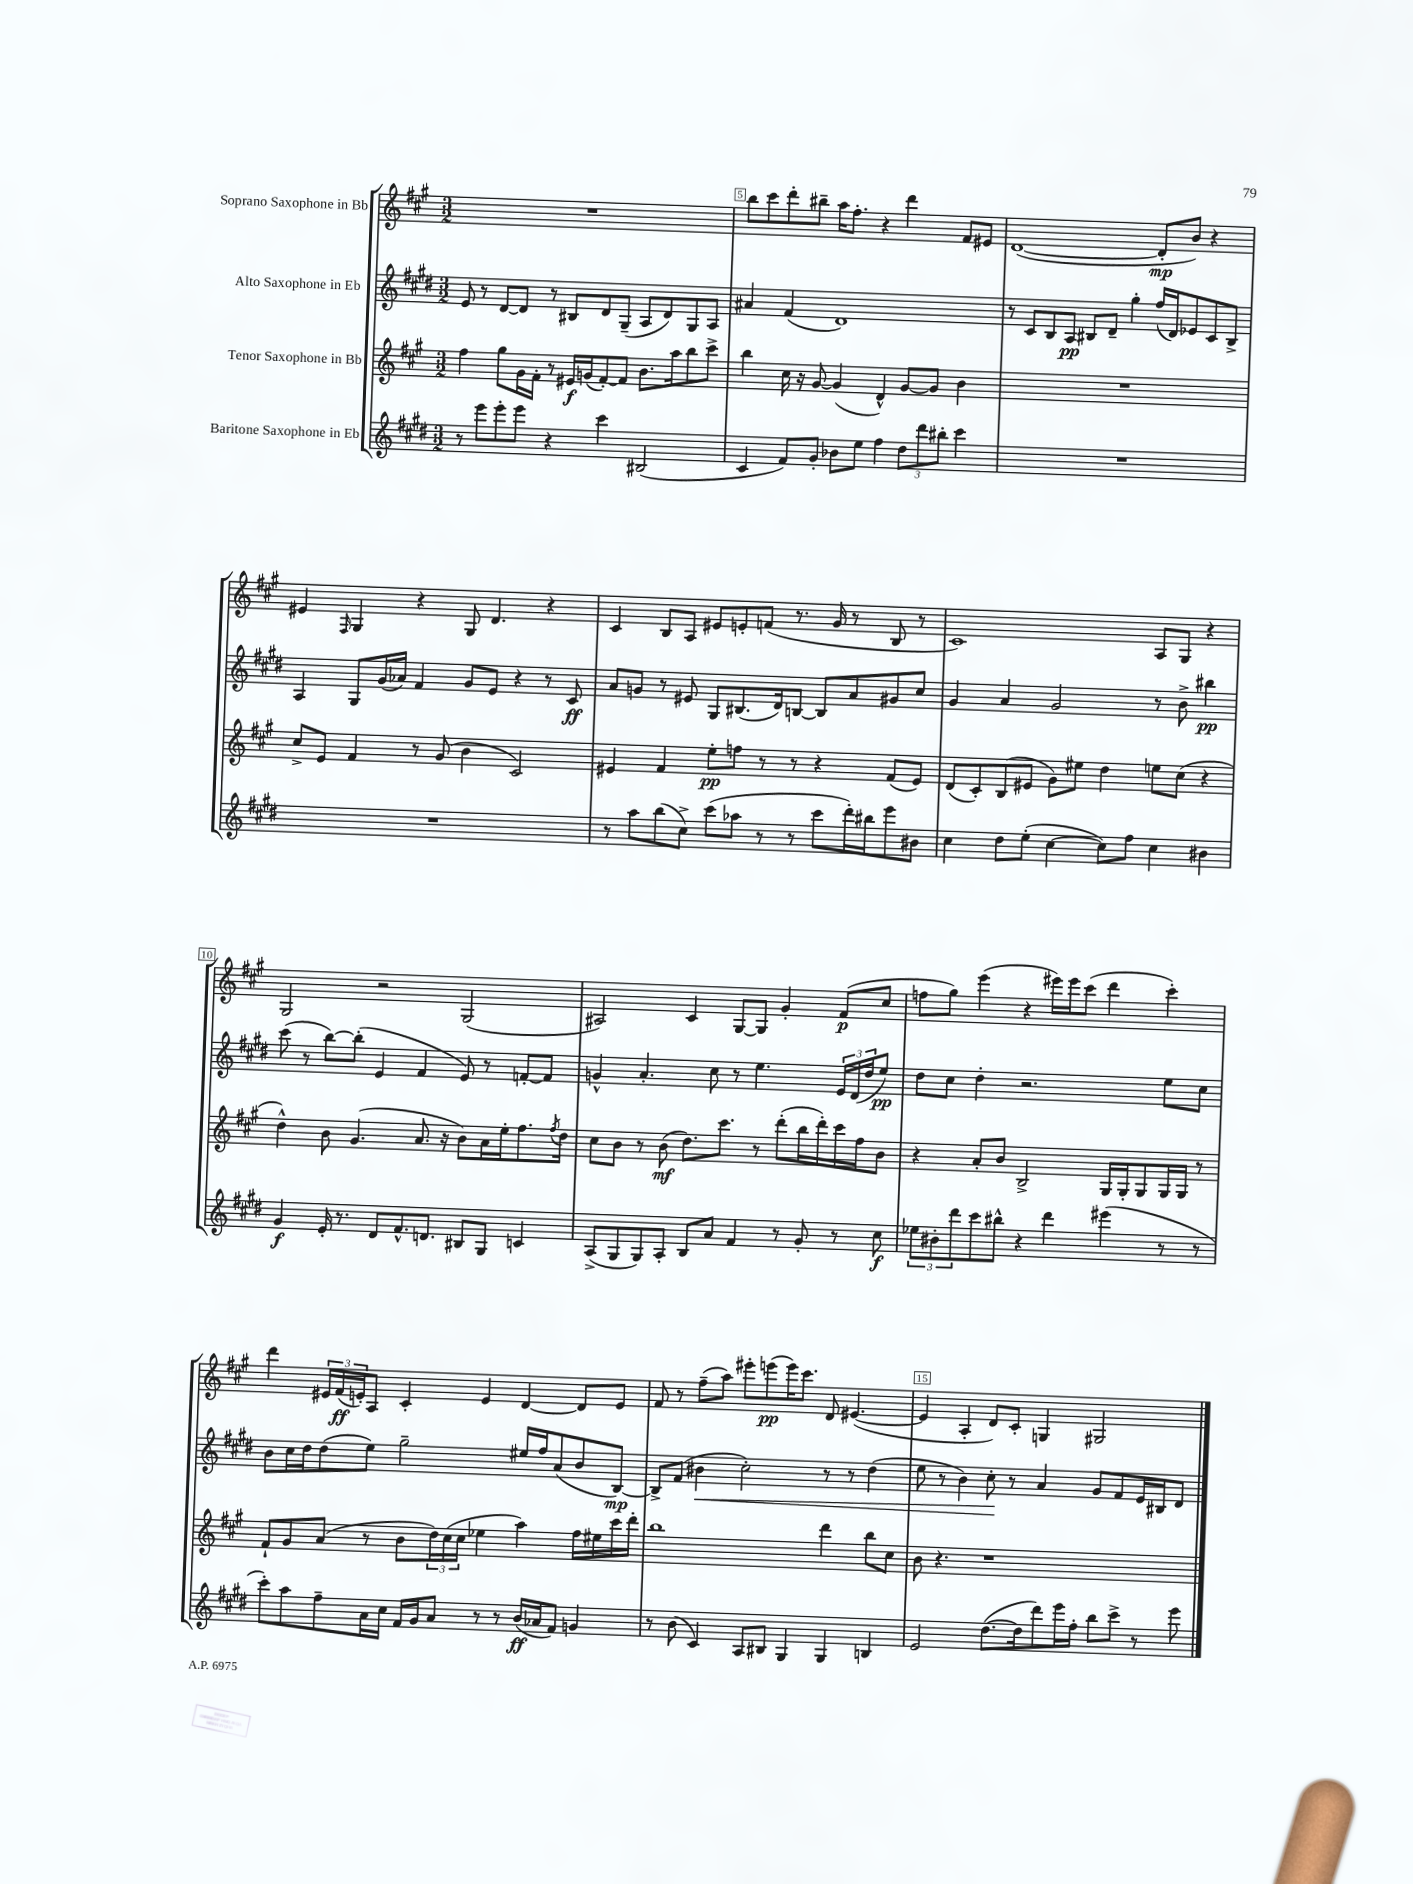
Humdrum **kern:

**kern	**dynam	**kern	**dynam	**kern	**dynam	**kern	**dynam
*part4	*part4	*part3	*part3	*part2	*part2	*part1	*part1
*staff4	*staff4	*staff3	*staff3	*staff2	*staff2	*staff1	*staff1
*I"Baritone Saxophone in Eb	*	*I"Tenor Saxophone in Bb	*	*I"Alto Saxophone in Eb	*	*I"Soprano Saxophone in Bb	*
*clefG2	*	*clefG2	*	*clefG2	*	*clefG2	*
*k[f#c#g#d#]	*	*k[f#c#g#]	*	*k[f#c#g#d#]	*	*k[f#c#g#]	*
*M3/2	*	*M3/2	*	*M3/2	*	*M3/2	*
=4	=4	=4	=4	=4	=4	=4	=4
8r	.	4ff#\	.	8e/	.	1.r	.
8eee\L	.	.	.	8r	.	.	.
8eee'\	.	8gg#\L	.	[8d#/L	.	.	.
8eee\J	.	16g#\L	.	8d#/J]	.	.	.
.	.	16f#'\JJ	.	.	.	.	.
4r	.	8r	.	8r	.	.	.
.	.	16e#X/LL	f	8B#X/L	.	.	.
.	.	(16gn/J	.	.	.	.	.
4ccc#\	.	[8f#'/)	.	8d#/	.	.	.
.	.	8f#/J]	.	(8G#~/J	.	.	.
(2B#X/	.	8.b\L	.	8A/L	.	.	.
.	.	.	.	8d#/)	.	.	.
.	.	16aa\k	.	.	.	.	.
.	.	8bb\	.	8G#/	.	.	.
.	.	8ccc#^\J	.	8A/J	.	.	.
=5	=5	=5	=5	=5	=5	=5	=5
4c#/	.	4bb\	.	4a#X/	.	8bb\L	.
.	.	.	.	.	.	8ccc#\	.
8f#/L)	.	16cc#\	.	(4f#/	.	8ddd'\	.
.	.	16r	.	.	.	.	.
8g#'/J	.	[8g#/	.	.	.	8bb#X~\J	.
8b-X\L	.	(4g#/]	.	1d#)	.	16aa\KL	.
.	.	.	.	.	.	8.ff#'\J	.
8ee\J	.	.	.	.	.	.	.
4ff#\	.	4d^^/)	.	.	.	4r	.
12dd#\L	.	[8g#/L	.	.	.	4ddd\	.
12ddd#\	.	.	.	.	.	.	.
.	.	8g#/J]	.	.	.	.	.
12bb#X'\J	.	.	.	.	.	.	.
4ccc#\	.	4b\	.	.	.	8f#/L	.
.	.	.	.	.	.	8e#X/J	.
=6	=6	=6	=6	=6	=6	=6	=6
1.r	.	1.r	.	8r	.	([1d	.
.	.	.	.	8c#/L	.	.	.
.	.	.	.	8B/	.	.	.
.	.	.	.	8A/J	pp	.	.
.	.	.	.	8B#X/L	.	.	.
.	.	.	.	8d#~/J	.	.	.
.	.	.	.	4gg#'\	.	.	.
.	.	.	.	(16ff#/LL	.	8d'/L]	mp
.	.	.	.	16d#/J)	.	.	.
.	.	.	.	8e-X/	.	8b/J)	.
.	.	.	.	8c#/	.	4r	.
.	.	.	.	8B#^/J	.	.	.
!!LO:LB:g=z
=7	=7	=7	=7	=7	=7	=7	=7
1.r	.	8cc#^/L	.	4A/	.	4e#X/	.
.	.	8e/J	.	.	.	.	.
.	.	.	.	.	.	16qqF#/	.
.	.	4f#/	.	8G#/L	.	4G#/	.
.	.	.	.	(16g#/L	.	.	.
.	.	.	.	16a-X/JJ)	.	.	.
.	.	8r	.	4f#/	.	4r	.
.	.	(8g#/	.	.	.	.	.
.	.	4b\	.	8g#/L	.	8G#/	.
.	.	.	.	8e/J	.	4.d/	.
.	.	2c#/)	.	4r	.	.	.
.	.	.	.	8r	.	4r	.
.	.	.	.	8c#/	ff	.	.
=8	=8	=8	=8	=8	=8	=8	=8
8r	.	4e#X/	.	8a/L	.	4c#/	.
8aa\L	.	.	.	8gn/J	.	.	.
(8bb\	.	4f#/	.	8r	.	8B/L	.
8cc#^\J)	.	.	.	8e#X/	.	8A/J	.
(8ccc#\L	.	8ee'\L	pp	8G#/L	.	8e#X/L	.
8aa-X\J	.	8ffn\J	.	(8.B#X/	.	8en'/	.
8r	.	8r	.	.	.	(8fn/J	.
.	.	.	.	16d#/k)	.	.	.
8r	.	8r	.	[8Bn/J	.	8.r	.
8ccc#\L	.	4r	.	8B/L]	.	.	.
.	.	.	.	.	.	16g#/	.
16ddd#'\L)	.	.	.	8a/	.	8r	.
16bb#X\J	.	.	.	.	.	.	.
8eee\	.	(8f#/L	.	8g#X/	.	8B/	.
8b#X\J	.	8e#/J)	.	8cc#/J	.	8r	.
=9	=9	=9	=9	=9	=9	=9	=9
4cc#\	.	(8d/L	.	4g#/	.	1c#)	.
.	.	8c#'/)	.	.	.	.	.
8dd#\L	.	(8B/	.	4a/	.	.	.
(8ee'\J	.	8e#X/J	.	.	.	.	.
[4cc#\	.	8g#\L)	.	2g#/	.	.	.
.	.	8ee#X\J	.	.	.	.	.
8cc#\L])	.	4dd\	.	.	.	.	.
8ff#\J	.	.	.	.	.	.	.
4cc#\	.	8een\L	.	8r	.	8A/L	.
.	.	(8cc#\J	.	8b^\	.	8G#/J	.
4b#X\	.	4r	.	4bb#X\	pp	4r	.
!!LO:LB:g=z
=10	=10	=10	=10	=10	=10	=10	=10
4g#/	f	4dd^^\)	.	(8ccc#\	.	2G#/	.
.	.	.	.	8r	.	.	.
16e'/	.	8b\	.	[8bb\L)	.	.	.
8.r	.	.	.	.	.	.	.
.	.	(4.g#/	.	(8bb'\J]	.	.	.
8d#/L	.	.	.	4e/	.	2r	.
8.f#^^/	.	.	.	.	.	.	.
.	.	8.a/	.	4f#/	.	.	.
8.dn/J	.	.	.	.	.	.	.
.	.	16r	.	.	.	.	.
8B#X/L	.	8b\L)	.	8e/)	.	(2G#/	.
8G#/J	.	16a\L	.	8r	.	.	.
.	.	16ee'\J	.	.	.	.	.
4cn/	.	8.ff#\	.	[8fn'/L	.	.	.
.	.	.	.	8f/J]	.	.	.
.	.	8qff#/	.	.	.	.	.
.	.	16dd\Jk	.	.	.	.	.
=11	=11	=11	=11	=11	=11	=11	=11
(8A^/L	.	8cc#\L	.	4gn^^/	.	2A#X/)	.
8G#/	.	8b\J	.	.	.	.	.
8G#/)	.	8r	.	4.a'/	.	.	.
8A'/J	.	(8b\	mf	.	.	.	.
8B/L	.	8.dd\L)	.	.	.	4c#/	.
8a/J	.	.	.	8cc#\	.	.	.
.	.	8.ccc#\J	.	.	.	.	.
4f#/	.	.	.	8r	.	[8G#/L	.
.	.	8r	.	4.ee\	.	8G#/J]	.
8r	.	(8ddd'\L	.	.	.	4g#'/	.
8g#'/	.	16bb\L	.	.	.	.	.
.	.	16ddd'\)	.	.	.	.	.
8r	.	16ccc#\	.	24e/LL	.	(8f#/L	p
.	.	.	.	(24d#/	.	.	.
.	.	16ff#\J	.	.	.	.	.
.	.	.	.	24dd#/J	.	.	.
8cc#\	f	8b\J	.	8ee/J)	pp	8cc#/J	.
=12	=12	=12	=12	=12	=12	=12	=12
12ee-X\L	.	4r	.	8dd#\L	.	8ffn\L	.
12b#X'\	.	.	.	.	.	.	.
.	.	.	.	8cc#\J	.	8gg#\J)	.
12ddd#\	.	.	.	.	.	.	.
8ccc#\	.	8a'/L	.	4dd#'\	.	(4eee\	.
8bb#X^^\J	.	8b/J	.	.	.	.	.
4r	.	2B^/	.	2.r	.	4r	.
4ddd#\	.	.	.	.	.	16eee#X\LL)	.
.	.	.	.	.	.	16eee#\J	.
.	.	.	.	.	.	(8ccc#\J	.
(4eee#X\	.	16G#/LL	.	.	.	4ddd\	.
.	.	16G#'/J	.	.	.	.	.
.	.	8G#/	.	.	.	.	.
8r	.	16G#/L	.	8ee\L	.	4ccc#'\)	.
.	.	16G#/JJ	.	.	.	.	.
8r	.	8r	.	8cc#\J	.	.	.
!!LO:LB:g=z
=13	=13	=13	=13	=13	=13	=13	=13
8ccc#'\L)	.	8f#`/L	.	8b\L	.	4ddd\	.
8aa\	.	8g#/	.	16cc#\L	.	.	.
.	.	.	.	16dd#\J	.	.	.
8ff#~\	.	(8a/J	.	(8dd#\	.	24e#X/LL	.
.	.	.	.	.	.	(24f#/	ff
.	.	.	.	.	.	24en'/J)	.
16a\L	.	8r	.	8ee\J)	.	8A/J	.
16cc#\JJ	.	.	.	.	.	.	.
16f#/LL	.	8b\L	.	2gg#~\	.	4c#'/	.
16g#/J	.	.	.	.	.	.	.
8a/J	.	24dd\L)	.	.	.	.	.
.	.	(24cc#\	.	.	.	.	.
.	.	24cc#\JJ	.	.	.	.	.
8r	.	4ee-X\	.	.	.	4e/	.
8r	.	.	.	.	.	.	.
(16b/LL	ff	4aa\)	.	16ee#X/LL	.	[4d/	.
16a-X/J	.	.	.	16ff#/J	.	.	.
8f#/J)	.	.	.	(8a/	.	.	.
4gn/	.	16ff#\LL	.	8b/	.	8d/L]	.
.	.	16ee#X\	.	.	.	.	.
.	.	16ccc#\	.	[8B/J)	mp	8e/J	.
.	.	16ddd'\JJ	.	.	.	.	.
=14	=14	=14	=14	=14	=14	=14	=14
8r	.	1bb	.	8B^/L]	.	8f#/	.
(8b\	.	.	.	(8f#/J	.	8r	.
!	!	!	!	!	!LO:HP:b	!	!
4c#/)	.	.	.	4b#X\	<	(8ff#~\L	.
.	.	.	.	.	.	8aa\J)	.
8A/L	.	.	.	2cc#'\)	.	8eee#X'\L	.
8B#X/J	.	.	.	.	.	(8eeen\	pp
4G#/	.	.	.	.	.	16eee\K)	.
.	.	.	.	.	.	8.ccc#\J	.
4G#/	.	4ddd\	.	8r	.	8d/	.
.	.	.	.	8r	.	([4.e#X/	.
4Bn/	.	8bb\L	.	(4dd#\	.	.	.
.	.	8cc#\J	.	.	.	.	.
=15	=15	=15	=15	=15	=15	=15	=15
2e/	.	8b\	.	8ee\	.	4e#/]	.
.	.	4.r	.	8r	.	.	.
.	.	.	.	4b\)	.	4A'/	.
([8.dd#\L	.	1r	.	8cc#'\	.	8d/L)	.
.	.	.	.	8r	[	8c#'/J	.
16dd#\k]	.	.	.	.	.	.	.
8ddd#\)	.	.	.	4a/	.	4Gn/	.
16eee\L	.	.	.	.	.	.	.
16ff#'\JJ	.	.	.	.	.	.	.
8bb\L	.	.	.	8g#/L	.	2G#X/	.
8ccc#^\J	.	.	.	8f#/	.	.	.
8r	.	.	.	16e/L	.	.	.
.	.	.	.	16B#X/J	.	.	.
8eee\	.	.	.	8d#/J	.	.	.
==	==	==	==	==	==	==	==
*-	*-	*-	*-	*-	*-	*-	*-
